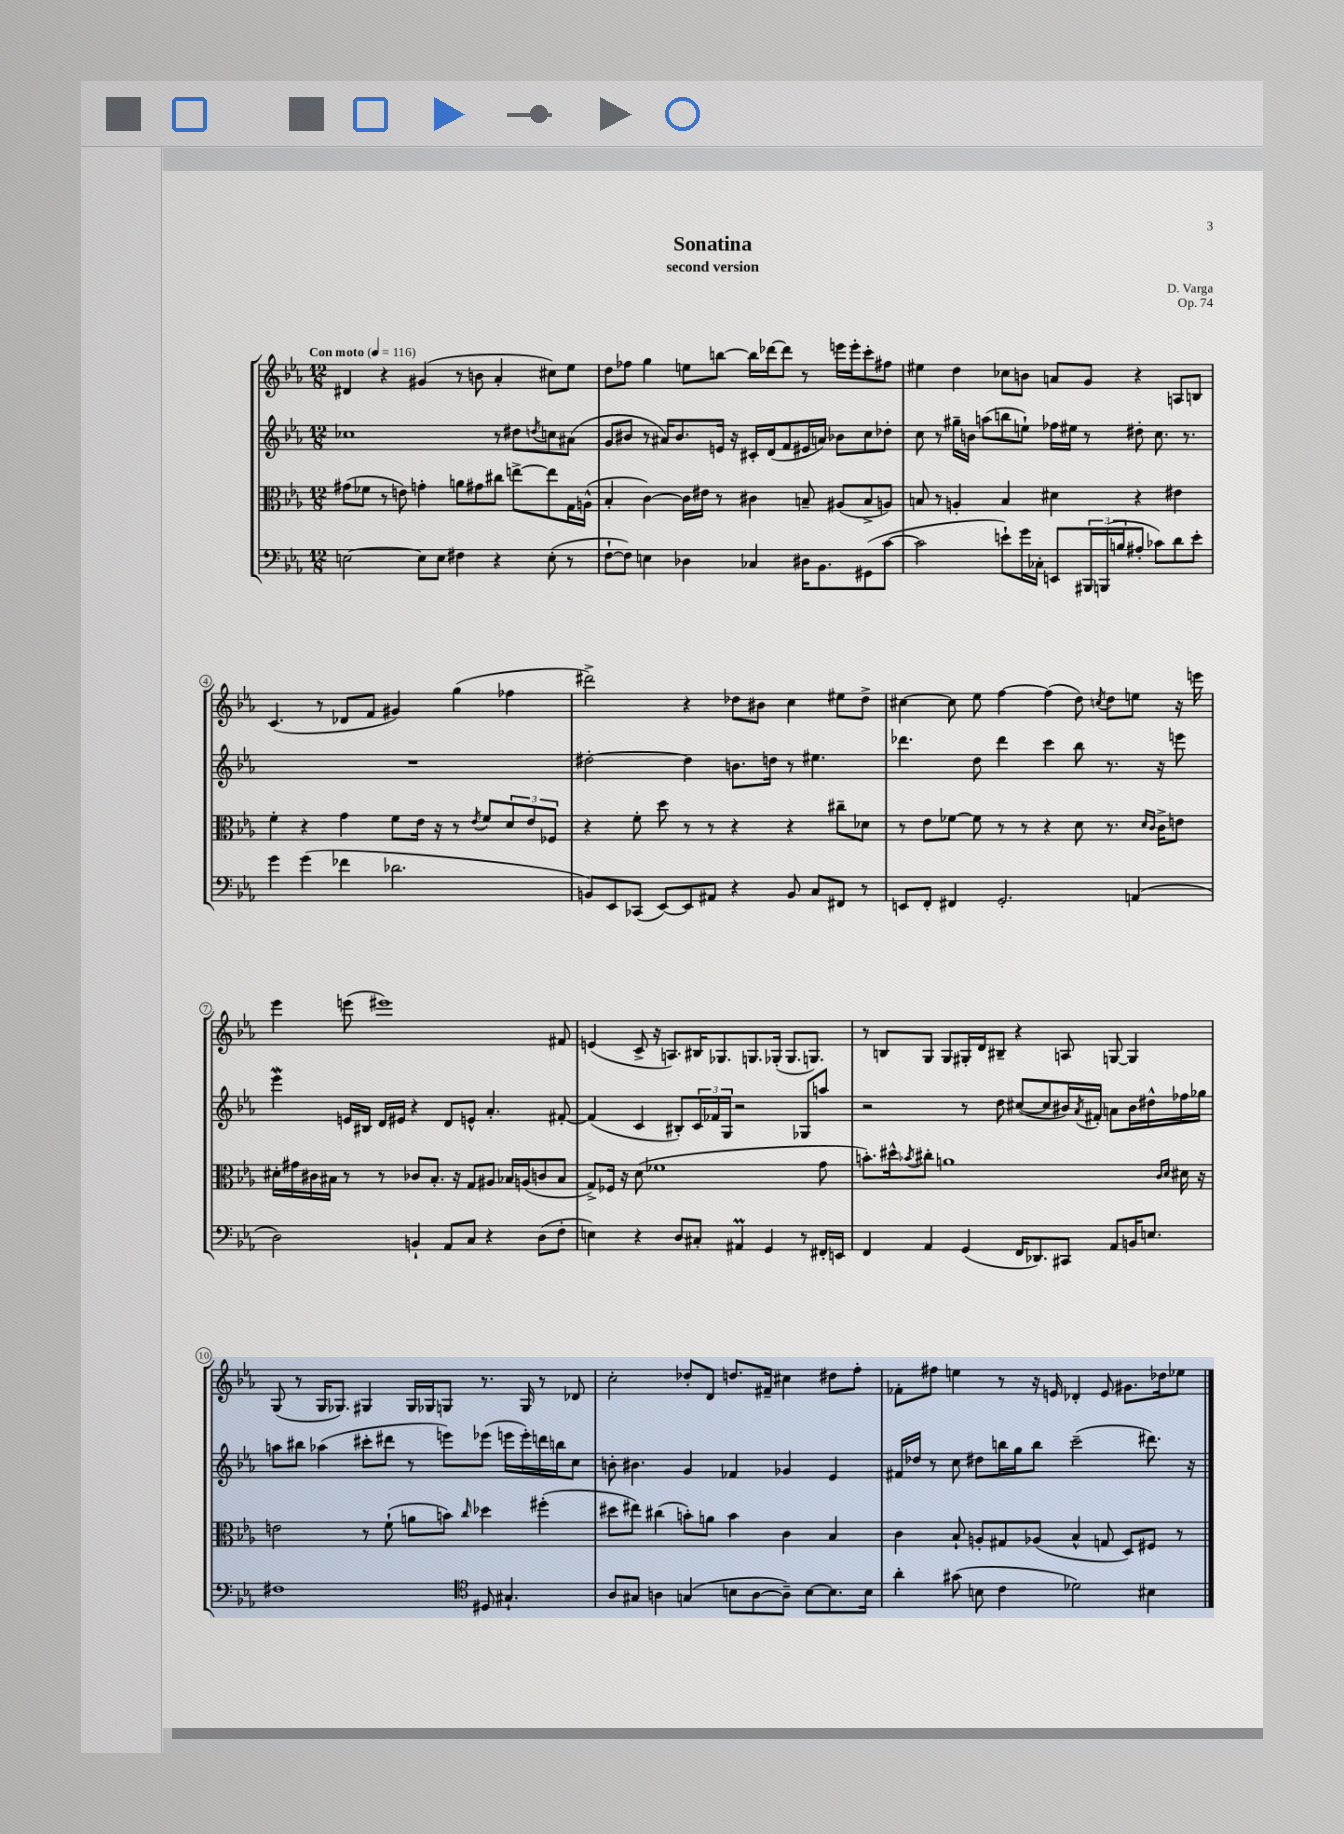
\header { title = "Sonatina" composer = "D. Varga" subtitle = "second version" opus = "Op. 74" }
<<
\new StaffGroup <<
\new Staff = "s0" {
    \clef treble \key ees \major \numericTimeSignature \time 12/8 \tempo "Con moto" 4 = 116
    dis'4 r4 gis'4( r8 b'8 aes'4-. cis''8) ees''8 |
    d''8 fes''8 g''4 e''8 b''8~ b''16 des'''16~ des'''8 r8 e'''16 e'''16-. c'''8-. fis''8 |
    eis''4 d''4 ces''8 b'8 a'8 g'8 r4 a8 b8 |
    c'4.( r8 des'8 f'8 gis'4) g''4( fes''4 |
    dis'''2->) r4 des''8 bis'8 c''4 eis''8 des''8-> |
    cis''4~ cis''8 ees''8 f''4~ f''4( d''8) \acciaccatura { c''8 } d''8 e''8 r16 e'''16 |
    ees'''4 e'''8( eis'''1) fis'8 |
    e'4( c'8-> r16 a8.) bis16 ges8. g8. ges16-.( ges8. g8.) |
    r8 b8 g8 g8 gis16-. d'16 bis8-- r4 a8 g8~ g4 |
    g8( r8 g16 ges8.) gis4 gis16 ges16 g8 r8. g16 r8 des'8 |
    c''2-. des''8-. d'8 d''8. fis'16-- cis''4 dis''8 f''8-. |
    fes'8-. fis''8 e''4 r8 r16 e'16 des'4-. e'8 gis'8. des''16 ees''8 \bar "|." |
}
\new Staff = "s1" {
    \clef treble \key ees \major \numericTimeSignature \time 12/8
    ces''1 r8 dis''8 \acciaccatura { d''8 } c''8 ais'8( |
    g'8 bis'8 r8 ais'16) bis'8. e'16 r16 cis'16-. d'16( f'8 eis'16 a'16) bes'8 c''8 des''8-. |
    c''8 r8 gis''16-- b'16 a''8( b''8 e''8-!) fes''16 eis''16 r8 dis''8-. c''8. r8. |
    R1. |
    dis''2~-. dis''4 b'8. d''16 r8 eis''4. |
    des'''4. d''8 des'''4 c'''4 bes''8 r8. r16 e'''8 |
    ees'''4\mordent e'16 bis16 d'16 eis'16 r4 d'8 e'8-^ aes'4.-. fis'8~-. |
    fis'4( c'4 bis8-.) \tuplet 3/2 { c'16 fes'16 g16 } r2 ges8 a''8 |
    r2 r8 d''8 cis''8~( cis''8 bis'16) \acciaccatura { aes'8 } fis'16-. a'8 bis'16 dis''16-^ fes''16 ges''16 |
    a''8 bis''8 aes''4( cis'''8-. dis'''8 r8 e'''8) ees'''8( e'''16 e'''16-.) d'''16 b''16 c''8 |
    b'8-. bis'4. g'4 fes'4 ges'4 ees'4 |
    fis'16 des''16 r8 c''8 dis''8 b''16 g''16 b''8 c'''2--( dis'''8.) r16 \bar "|." |
}
\new Staff = "s2" {
    \clef alto \key ees \major \numericTimeSignature \time 12/8
    gis'8( fes'8 r8 e'8) g'4-. a'8 gis'8 cis''8 e''8~-> e''8 g16 a16-^( |
    bes4-. c'4~) c'16 eis'16 r8 cis'4 b8-- ais8( b8-> a8) |
    b8 r8 a4-. b4 dis'4 r4 eis'4 |
    f'4-. r4 g'4 f'8 ees'16 r16 r8 \acciaccatura { ees'8 } f'8 \tuplet 3/2 { d'8 ees'8 fes8 } |
    r4 f'8-. d''8 r8 r8 r4 r4 cis''8-- des'8 |
    r8 ees'8 fes'8~ fes'8 r8 r8 r4 d'8 r8. \grace { d'16 c'16 } c'16-> e'8 |
    dis'16-. gis'16 cis'16 bis16 r8 r8 ces'8 bis8.-. r16 g8 ais8 bes16 a16( c'8 bes8 |
    g8->) fes16 r16 d'8( fes'1 g'8 |
    b'8.-.) dis''16-^ \acciaccatura { bes'8 } cis''8-. a'1 \grace { c'16 d'16 } dis'16 r16 |
    e'2 r8 f'8-!( a'8 b'8) \grace { c''16 } des''4 fis''4-.( |
    dis''8 eis''8) cis''4( b'8-.) a'8 b'4 c'4 bes4 |
    c'4 bes8-! a8-. gis8 aes8( bes4-^ g8 d8) fis8 r8 \bar "|." |
}
\new Staff = "s3" {
    \clef bass \key ees \major \numericTimeSignature \time 12/8
    e2~ e8 e8 fis4 r4 e8-.( r8 |
    f8~-! f8) e4 des4 ces4 dis16 bes,8. gis,8( c'8~ |
    c'2 e'8-!) g'16 ces16-. e,8 \tuplet 3/2 { bis,,16 b,,16( b16 } ais8-. ces'8) d'8 e'8-. |
    g'4 g'4( fes'4 des'2. |
    b,8) ees,8 ces,8( ees,8~) ees,8 ais,8 r4 b,8 c8 fis,8 r8 |
    e,8 f,8-. fis,4 g,2.-. a,4( |
    d2) b,4-! aes,8 c8 r4 d8( f8-. |
    e4) r4 d8 cis8-. ais,4\prall g,4 r8 fis,16-. e,16 |
    f,4 aes,4 g,4( f,16 des,8.) cis,8 aes,8 b,16 e8. |
    fis1 \clef tenor dis8 gis4.-! |
    aes8 gis8 a4 g4( b8 a8~ a8--) b8~ b8. b16 |
    aes'4-. gis'8( b8 c'4 des'2) bis4 \bar "|." |
}
>>
>>
